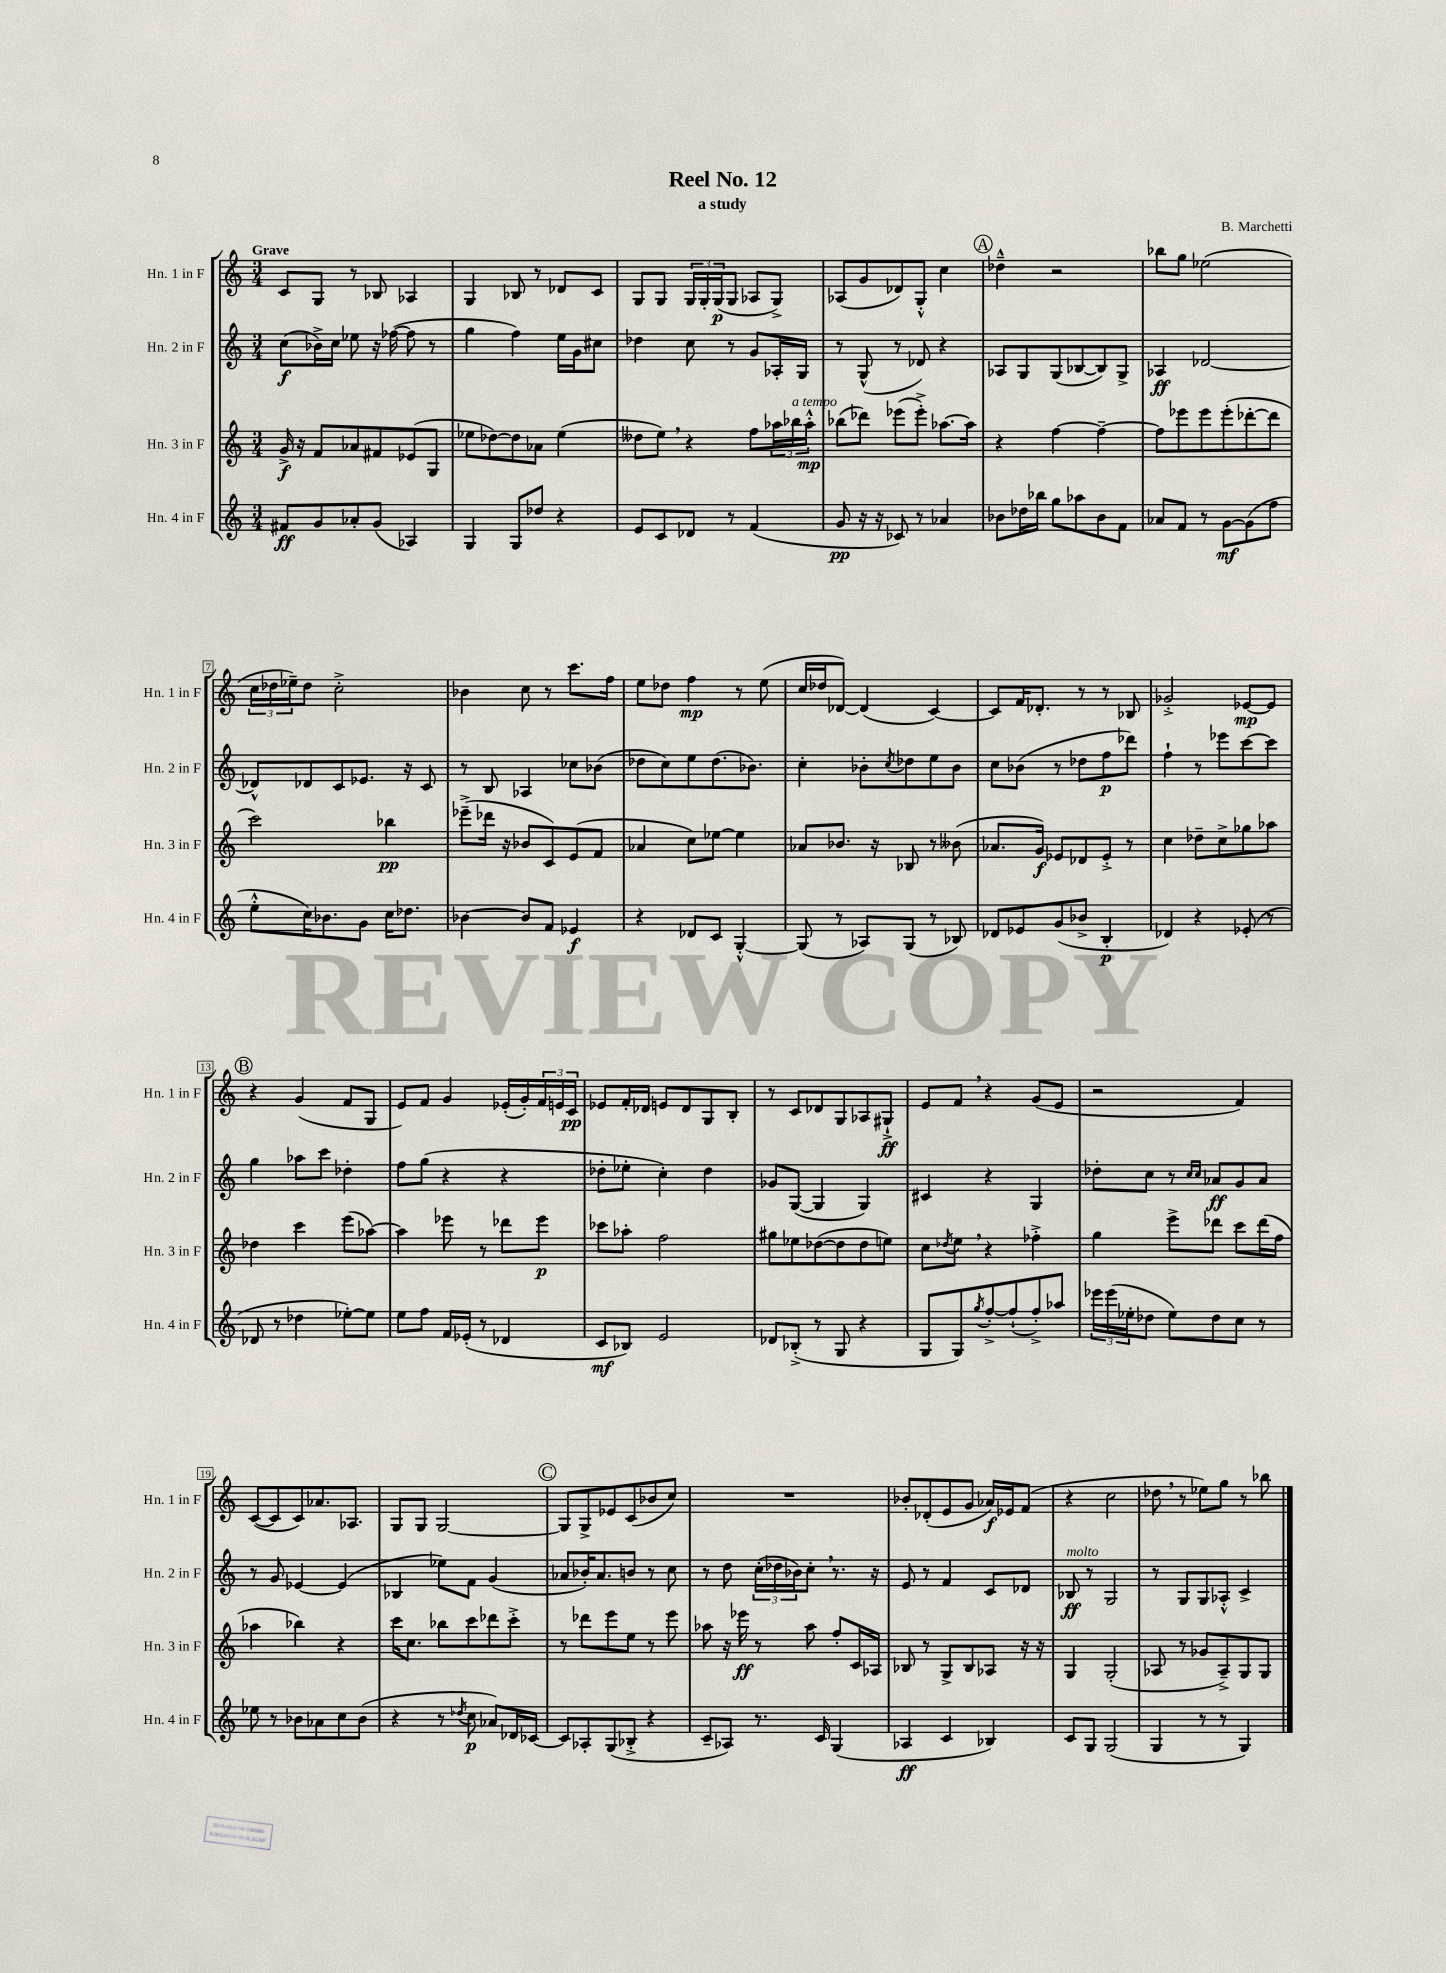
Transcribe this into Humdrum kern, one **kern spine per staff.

**kern	**dynam	**kern	**dynam	**kern	**dynam	**kern	**dynam
*part4	*part4	*part3	*part3	*part2	*part2	*part1	*part1
*staff4	*staff4	*staff3	*staff3	*staff2	*staff2	*staff1	*staff1
*I"Hn. 4 in F	*	*I"Hn. 3 in F	*	*I"Hn. 2 in F	*	*I"Hn. 1 in F	*
*I'Hn. 4 in F	*	*I'Hn. 3 in F	*	*I'Hn. 2 in F	*	*I'Hn. 1 in F	*
*clefG2	*	*clefG2	*	*clefG2	*	*clefG2	*
*k[]	*	*k[]	*	*k[]	*	*k[]	*
*M3/4	*	*M3/4	*	*M3/4	*	*M3/4	*
=1	=1	=1	=1	=1	=1	=1	=1
!	!	!	!	!	!	!LO:TX:a:B:t=Grave	!
8f#X/L	ff	16g^/	f	(8cc\L	f	8c/L	.
.	.	16r	.	.	.	.	.
8g/	.	8f/L	.	16b-X^\L)	.	8G/J	.
.	.	.	.	16cc\JJ	.	.	.
8a-X'/	.	8a-X/	.	8ee-X\	.	8r	.
(8g/J	.	8f#X/	.	16r	.	8B-X/	.
.	.	.	.	([16ff-X\	.	.	.
4A-X/)	.	(8e-X/	.	8ff-\]	.	4A-X/	.
.	.	8G/J	.	8r	.	.	.
=2	=2	=2	=2	=2	=2	=2	=2
4G/	.	8ee-X\L	.	4gg\	.	4G/	.
.	.	[8dd-X\)	.	.	.	.	.
8G/L	.	8dd-\]	.	4ff\)	.	8B-X/	.
8dd-X/J	.	8a-X\J	.	.	.	8r	.
4r	.	(4ee-\	.	16ee\LL	.	8d-X/L	.
.	.	.	.	16g\J	.	.	.
.	.	.	.	8cc#X\J	.	8c/J	.
=3	=3	=3	=3	=3	=3	=3	=3
8e/L	.	8dd--X\L	.	4dd-X\	.	8G/L	.
8c/	.	8ee,\J)	.	.	.	8G/J	.
8d-X/J	.	4r	.	8cc\	.	24G/LL	.
.	.	.	.	.	.	24G'/	.
.	.	.	.	.	.	(24G/J	p
8r	.	.	.	8r	.	8G/J	.
(4f/	.	8ff\L	.	8g/L	.	8A-X/L	.
.	.	24aa-X\L	.	16A-X'/L	.	8G^/J)	.
!	!	!LO:TX:a:i:t=a tempo	!	!	!	!	!
.	.	24bb-X\	.	.	.	.	.
.	.	.	.	16G/JJ	.	.	.
.	.	24aa-'^^\JJ	mp	.	.	.	.
=4	=4	=4	=4	=4	=4	=4	=4
8g/	pp	(8bb-X\L	.	8r	.	(8A-X/L	.
16r	.	8ddd-X\J)	.	(8G^^/	.	8g/	.
16r	.	.	.	.	.	.	.
8c-X/)	.	(8eee-X\L	.	8r	.	8d-X/)	.
8r	.	8eee-'^\J)	.	8d-X/)	.	8G'^^/J	.
4a-X/	.	[8.aa-X\L	.	4r	.	4cc\	.
.	.	16aa-\Jk]	.	.	.	.	.
!!LO:REH:place=s1:t=A
=5	=5	=5	=5	=5	=5	=5	=5
8b-X\L	.	4r	.	8A-X/L	.	4dd-X~^^\	.
16dd-X\L	.	.	.	8G/	.	.	.
16bb-X\JJ	.	.	.	.	.	.	.
8gg\L	.	[4ff\	.	(8G/	.	2r	.
8aa-X\	.	.	.	[8B-X/	.	.	.
8b-\	.	4ff~\_	.	8B-/])	.	.	.
8f\J	.	.	.	8G^/J	.	.	.
=6	=6	=6	=6	=6	=6	=6	=6
8a-X/L	.	8ff\L]	.	4A-X/	ff	8bb-X\L	.
8f/J	.	8eee-X\	.	.	.	8gg\J	.
8r	.	8eee-\	.	[2d-X/	.	(2ee-X\	.
[8g\L	mf	(8eee-'\	.	.	.	.	.
(8g\]	.	[8ddd-X'\	.	.	.	.	.
8ff\J	.	8ddd-\J]	.	.	.	.	.
!!LO:LB:g=z
=7	=7	=7	=7	=7	=7	=7	=7
8ee'^^\L	.	2ccc\)	.	8d-X^^/L]	.	24cc\LL	.
.	.	.	.	.	.	24dd-X\	.
.	.	.	.	.	.	24ee-X~\J)	.
16cc\K)	.	.	.	8d-X/	.	8dd-\J	.
8.b-X\	.	.	.	.	.	.	.
.	.	.	.	8c/	.	2cc'^\	.
8g\J	.	.	.	8.e-X/J	.	.	.
16cc\KL	.	4bb-X\	pp	.	.	.	.
8.dd-X\J	.	.	.	16r	.	.	.
.	.	.	.	8c/	.	.	.
=8	=8	=8	=8	=8	=8	=8	=8
[4b-X\	.	(8eee-X~^\L	.	8r	.	4b-X\	.
.	.	16ddd-X\Jk	.	8B/	.	.	.
.	.	16r	.	.	.	.	.
8b-/L]	.	8b-X/L	.	4A-X/	.	8cc\	.
8f/J	.	8c/)	.	.	.	8r	.
4e-X/	f	(8e/	.	8cc-X\L	.	8.ccc\L	.
.	.	8f/J	.	(8b-X\J	.	.	.
.	.	.	.	.	.	16ff\Jk	.
=9	=9	=9	=9	=9	=9	=9	=9
4r	.	4a-X/	.	8dd-X\L	.	8ee\L	.
.	.	.	.	8cc\)	.	8dd-X\J	.
8d-X/L	.	8cc\L)	.	8ee\	.	4ff\	mp
8c/J	.	[8ee-X\J	.	(8.dd-\	.	.	.
[4G'^^/	.	4ee-\]	.	.	.	8r	.
.	.	.	.	8.b-X\J)	.	.	.
.	.	.	.	.	.	(8ee\	.
=10	=10	=10	=10	=10	=10	=10	=10
(8G/]	.	8a-X/L	.	4cc'\	.	16cc/LL	.
.	.	.	.	.	.	16dd-X/J	.
8r	.	8.b-X/J	.	.	.	[8d-X/J)	.
8A-X/L)	.	.	.	8b-X'\L	.	(4d-/]	.
.	.	16r	.	.	.	.	.
.	.	.	.	8qcc/	.	.	.
(8G/J	.	8B-X/	.	8dd-X\	.	.	.
8r	.	8r	.	8ee\	.	[4c/)	.
8B-X/)	.	(8b--X\	.	8b-\J	.	.	.
=11	=11	=11	=11	=11	=11	=11	=11
8d-X/L	.	8.a-X/L	.	8cc\L	.	8c/L]	.
8e-X/	.	.	.	(8b-X\J	.	16f/K	.
.	.	16g/Jk)	f	.	.	8.d-X'/J	.
(8g/	.	8e-X/L	.	8r	.	.	.
8b-X^/J	.	8d-X/	.	8dd-X\L	.	8r	.
4B'/	p	8e-'^/J	.	8ff\	p	8r	.
.	.	8r	.	8ddd-X\J)	.	8B-X/	.
=12	=12	=12	=12	=12	=12	=12	=12
4d-X/)	.	4cc\	.	4ff`\	.	2g-X'^/	.
4r	.	8dd-X~\L	.	8r	.	.	.
.	.	8cc^\	.	8eee-X\L	.	.	.
(8e-X'/	.	8gg-X\	.	[8ccc\	.	[8e-X/L	mp
8r	.	8aa-X\J	.	8ccc\J]	.	8e-/J]	.
!!LO:LB:g=z
!!LO:REH:place=s1:t=B
=13	=13	=13	=13	=13	=13	=13	=13
8d-X/	.	4dd-X\	.	4gg\	.	4r	.
8r	.	.	.	.	.	.	.
4dd-X\	.	4ccc\	.	8aa-X\L	.	(4g/	.
.	.	.	.	8ccc\J	.	.	.
[8ee-X'\L)	.	(8eee\L	.	4dd-X'\	.	8f/L	.
8ee-\J]	.	[8aa-X\J)	.	.	.	8G/J	.
=14	=14	=14	=14	=14	=14	=14	=14
8ee\L	.	4aa-\]	.	8ff\L	.	8e/L)	.
8ff\J	.	.	.	(8gg\J	.	8f/J	.
16f/LL	.	8eee-X\	.	4r	.	4g/	.
(16e-X'/JJ	.	.	.	.	.	.	.
8r	.	8r	.	.	.	.	.
4d-X/	.	8ddd-X\L	.	4r	.	(16e-X'/LL	.
.	.	.	.	.	.	16g'/)	.
.	.	8eee-\J	p	.	.	24f/	.
.	.	.	.	.	.	24en/	.
.	.	.	.	.	.	24c/JJ	pp
=15	=15	=15	=15	=15	=15	=15	=15
8c/L	mf	8ccc-X\L	.	8dd-X'\L	.	8e-X/L	.
8B-X/J)	.	8aa-X'\J	.	8ee-X'\J	.	16f'/L	.
.	.	.	.	.	.	16d-X/JJ	.
2e/	.	2ff\	.	4cc'\)	.	8en/L	.
.	.	.	.	.	.	8d-/	.
.	.	.	.	4dd-\	.	8G/	.
.	.	.	.	.	.	8B'/J	.
=16	=16	=16	=16	=16	=16	=16	=16
8d-X/L	.	8gg#X\L	.	8g-X/L	.	8r	.
(8B-X'^/J	.	8ee-X\	.	([8G/J	.	8c/L	.
8r	.	([8dd-X\	.	4G/]	.	8d-X/	.
8G/	.	8dd-\]	.	.	.	8G/	.
4r	.	8dd-\	.	4G/)	.	8A-X/	.
.	.	8een\J)	.	.	.	8G#X`^/J	ff
=17	=17	=17	=17	=17	=17	=17	=17
8G/L	.	8cc\L	.	4c#X/	.	8e/L	.
.	.	8qdd-X/	.	.	.	.	.
8G/)	.	8ee,\J	.	.	.	8f,/J	.
8qgg/	.	.	.	.	.	.	.
[8ff'^/	.	4r	.	4r	.	4r	.
(8ff`/]	.	.	.	.	.	.	.
8ff'^/)	.	4ff-X'^\	.	4G/	.	(8g/L	.
8aa-X/J	.	.	.	.	.	8e/J	.
=18	=18	=18	=18	=18	=18	=18	=18
24eee-X\LL	.	4gg\	.	8dd-X'\L	.	2r	.
(24eee-\	.	.	.	.	.	.	.
24ee-X'\J	.	.	.	.	.	.	.
8dd-X\J	.	.	.	8cc\J	.	.	.
8ee-\L)	.	8eee^\L	.	8r	.	.	.
.	.	.	.	16qqcc/LL	.	.	.
.	.	.	.	16qqcc/JJ	.	.	.
8dd-\	.	8ddd-X\J	.	8a-X/L	ff	.	.
8cc\J	.	8ccc\L	.	8g/	.	4f/)	.
8r	.	(16ddd-\L	.	8a-/J	.	.	.
.	.	16ff\JJ	.	.	.	.	.
!!LO:LB:g=z
=19	=19	=19	=19	=19	=19	=19	=19
8ee-X\	.	4aa-X\	.	8r	.	([8c/L	.
8r	.	.	.	8g/	.	8c/]	.
8b-X\L	.	4bb-X\)	.	[4e-X/	.	8c/)	.
8a-X\	.	.	.	.	.	8.a-X/	.
8cc\	.	4r	.	(4e-/]	.	.	.
.	.	.	.	.	.	8.A-X/J	.
(8b-\J	.	.	.	.	.	.	.
=20	=20	=20	=20	=20	=20	=20	=20
4r	.	16ccc\KL	.	4B-X/	.	8G/L	.
.	.	8.cc\J	.	.	.	.	.
.	.	.	.	.	.	8G/J	.
8r	.	8bb-X\L	.	8ee-X\L)	.	[2G/	.
8qdd-X/	.	.	.	.	.	.	.
8cc\	p	8ccc\	.	8f\J	.	.	.
8a-X/L)	.	8ddd-X\	.	(4g/	.	.	.
16d-X/L	.	8ccc'^\J	.	.	.	.	.
[16c-X/JJ	.	.	.	.	.	.	.
!!LO:REH:place=s1:t=C
=21	=21	=21	=21	=21	=21	=21	=21
8c-/L]	.	8r	.	8a-X/L	.	8G/L]	.
8A-X'/	.	8ddd-X\L	.	16b-X'/K)	.	8G^/	.
.	.	.	.	8.a-/	.	.	.
(8G/	.	8eee\	.	.	.	8e-X/	.
8B-X'^/J	.	8ee\J	.	8bn/J	.	(8c/	.
4r	.	8r	.	8r	.	8b-X/	.
.	.	8eee\	.	8cc\	.	8cc/J)	.
=22	=22	=22	=22	=22	=22	=22	=22
8c~/L	.	8aa-X\	.	8r	.	2.r	.
8A-X/J)	.	16r	.	8dd\	.	.	.
.	.	16eee-X\	ff	.	.	.	.
8.r	.	8r	.	(24cc'\LL	.	.	.
.	.	.	.	24dd-X\	.	.	.
.	.	.	.	24b-X\J)	.	.	.
.	.	8aa-\	.	8cc',\J	.	.	.
16c/	.	.	.	.	.	.	.
(4G/	.	8ff'/L	.	8.r	.	.	.
.	.	16c/L	.	.	.	.	.
.	.	16A-X/JJ	.	16r	.	.	.
=23	=23	=23	=23	=23	=23	=23	=23
4A-X/	ff	8B-X/	.	8e/	.	8b-X'/L	.
.	.	8r	.	8r	.	(8d-X'/	.
4c/	.	8G^/L	.	4f/	.	8e/	.
.	.	8B-/	.	.	.	8g/J	.
4B-X/)	.	8A-X/J	.	8c/L	.	16a-X/LL)	f
.	.	.	.	.	.	16e-X/J	.
.	.	16r	.	8d-X/J	.	(8f/J	.
.	.	16r	.	.	.	.	.
=24	=24	=24	=24	=24	=24	=24	=24
!	!	!	!	!LO:TX:a:i:t=molto	!	!	!
8c/L	.	4G/	.	8B-X/	ff	4r	.
8G/J	.	.	.	8r	.	.	.
(2G/	.	(2G'/	.	2G/	.	2cc\	.
=25	=25	=25	=25	=25	=25	=25	=25
4G/	.	8A-X/	.	8r	.	8dd-X,\	.
.	.	8r	.	8G/L	.	8r	.
8r	.	8g-X/L	.	8G/	.	8ee-X\L)	.
8r	.	8A-~^/)	.	8A-X'^^/J	.	8gg\J	.
4G/)	.	8G/	.	4c^/	.	8r	.
.	.	8G/J	.	.	.	8bb-X\	.
==	==	==	==	==	==	==	==
*-	*-	*-	*-	*-	*-	*-	*-
